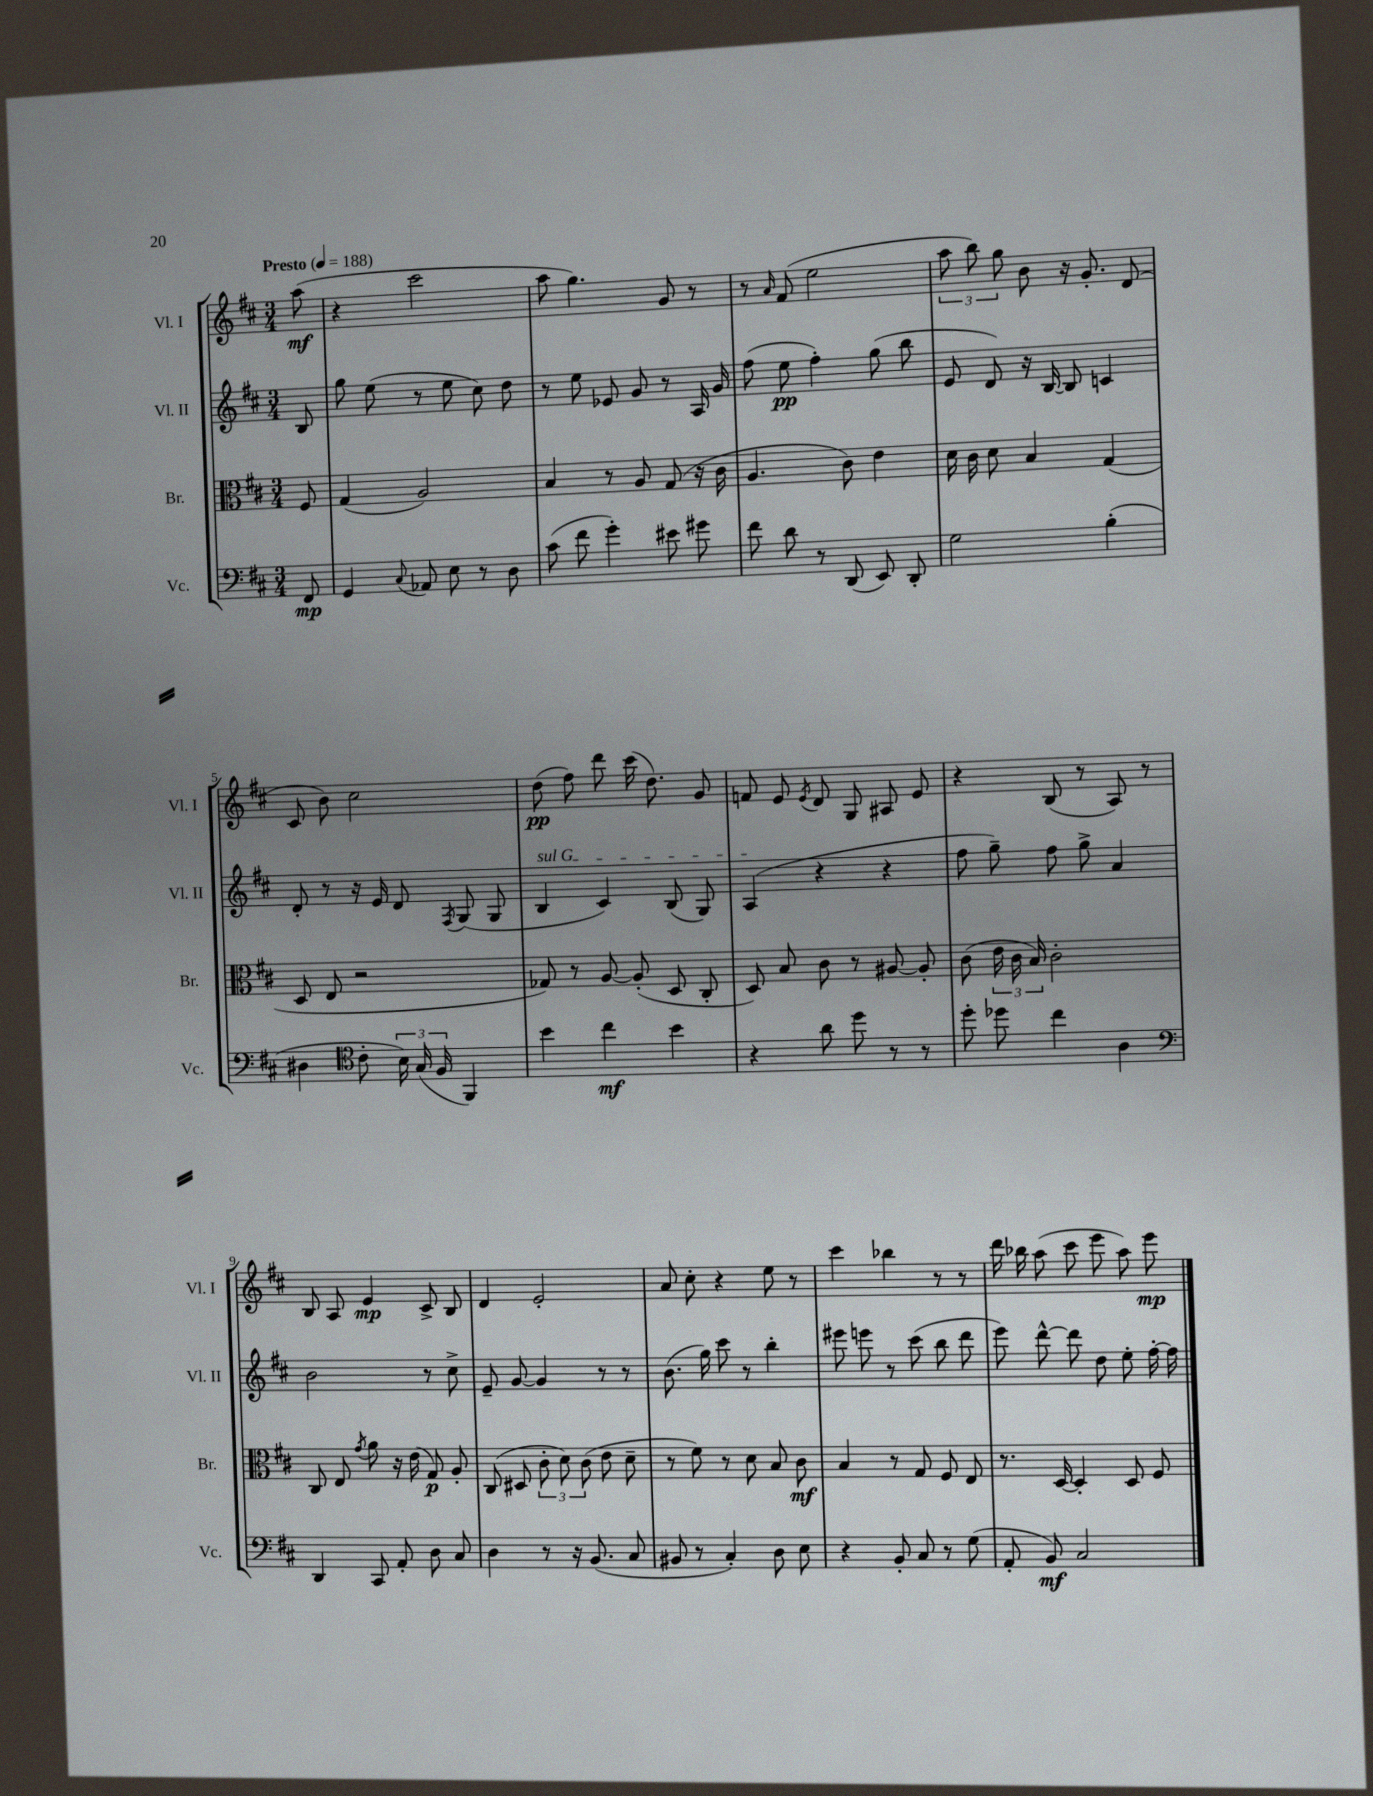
<<
\new StaffGroup <<
\new Staff = "s0" \with { instrumentName = "Vl. I" shortInstrumentName = "Vl. I" } {
    \clef treble \key d \major \numericTimeSignature \time 3/4 \partial 8 \tempo "Presto" 4 = 188
    \autoBeamOff a''8\mf( |
    r4 cis'''2 |
    a''8 g''4.) g'8 r8 |
    r8 \grace { a'16 } fis'8( e''2 |
    \tuplet 3/2 { a''8 b''8) g''8 } b'8 r16 g'8.-. d'8( |
    cis'8 b'8) cis''2 |
    d''8\pp( fis''8) d'''8 cis'''16( d''8.) g'8 |
    f'8 e'8 \acciaccatura { e'8 } d'8 g8 ais8 e'8 |
    r4 b8( r8 a8) r8 |
    b8 a8 e'4\mp cis'8-> b8 |
    d'4 e'2-. |
    a'8 cis''8-. r4 e''8 r8 |
    cis'''4 bes''4 r8 r8 |
    d'''16 bes''16 a''8( cis'''8 e'''8 a''8) e'''8\mp \bar "|." |
}
\new Staff = "s1" \with { instrumentName = "Vl. II" shortInstrumentName = "Vl. II" } {
    \clef treble \key d \major \numericTimeSignature \time 3/4 \partial 8
    \autoBeamOff b8 |
    g''8 e''8( r8 e''8 cis''8) d''8 |
    r8 e''8 ees'8 g'8 r8 a16 g'16 |
    fis''8( e''8\pp fis''4-.) g''8( b''8 |
    e'8 d'8) r16 b16~ b8 c'4 |
    d'8-. r8 r16 e'16 d'8 \acciaccatura { fis8 } g8( g8 |
    \once \override TextSpanner.bound-details.left.text = \markup { \italic "sul G" } b4\startTextSpan cis'4) b8( g8) |
    a4\stopTextSpan( r4 r4 |
    fis''8 g''8--) fis''8 g''8-> a'4 |
    b'2 r8 cis''8-> |
    e'8-- g'8~ g'4 r8 r8 |
    b'8.( g''16) cis'''8 r8 b''4-. |
    eis'''8 e'''8 r8 cis'''8( b''8 d'''8 |
    e'''8) d'''8~-^ d'''8 d''8 e''8-. fis''16~-. fis''16 \bar "|." |
}
\new Staff = "s2" \with { instrumentName = "Br." shortInstrumentName = "Br." } {
    \clef alto \key d \major \numericTimeSignature \time 3/4 \partial 8
    \autoBeamOff fis8 |
    g4( a2) |
    b4 r8 a8 g8( r16 cis'16 |
    a4. cis'8) e'4 |
    d'16 cis'16 d'8 b4 g4( |
    d8 e8 r2 |
    ges8) r8 a8~ a8-.( d8 cis8-. |
    d8) b8 cis'8 r8 ais8~ ais8-. |
    cis'8( \tuplet 3/2 { e'16 cis'16 b16) } cis'2-. |
    cis8 e8 \acciaccatura { g'8 } a'8 r16 e'16( g8\p) a8-. |
    cis8( dis8 \tuplet 3/2 { cis'8-. d'8) cis'8( } e'8 d'8-- |
    r8 fis'8) r8 d'8 b8 cis'8\mf |
    b4 r8 g8 fis8 e8 |
    r8. d16~ d4-. d8 fis8 \bar "|." |
}
\new Staff = "s3" \with { instrumentName = "Vc." shortInstrumentName = "Vc." } {
    \clef bass \key d \major \numericTimeSignature \time 3/4 \partial 8
    \autoBeamOff fis,8\mp |
    g,4 \appoggiatura { cis8 } aes,8 e8 r8 d8 |
    cis'8( fis'8 g'4-.) eis'8 gis'8 |
    fis'8 d'8 r8 d,8( e,8) d,8-. |
    g2 b4-.( |
    dis4 \clef tenor cis'8-. \tuplet 3/2 { b16) g16( fis16 } fis,4) |
    b'4 cis''4\mf b'4 |
    r4 a'8 d''8 r8 r8 |
    d''8-. des''8 cis''4 a4 |
    \clef bass d,4 cis,8 a,8-. d8 cis8 |
    d4 r8 r16 b,8.( cis8 |
    bis,8 r8 cis4-.) d8 e8 |
    r4 b,8-. cis8 r8 g8( |
    a,8-. b,8\mf) cis2 \bar "|." |
}
>>
>>
